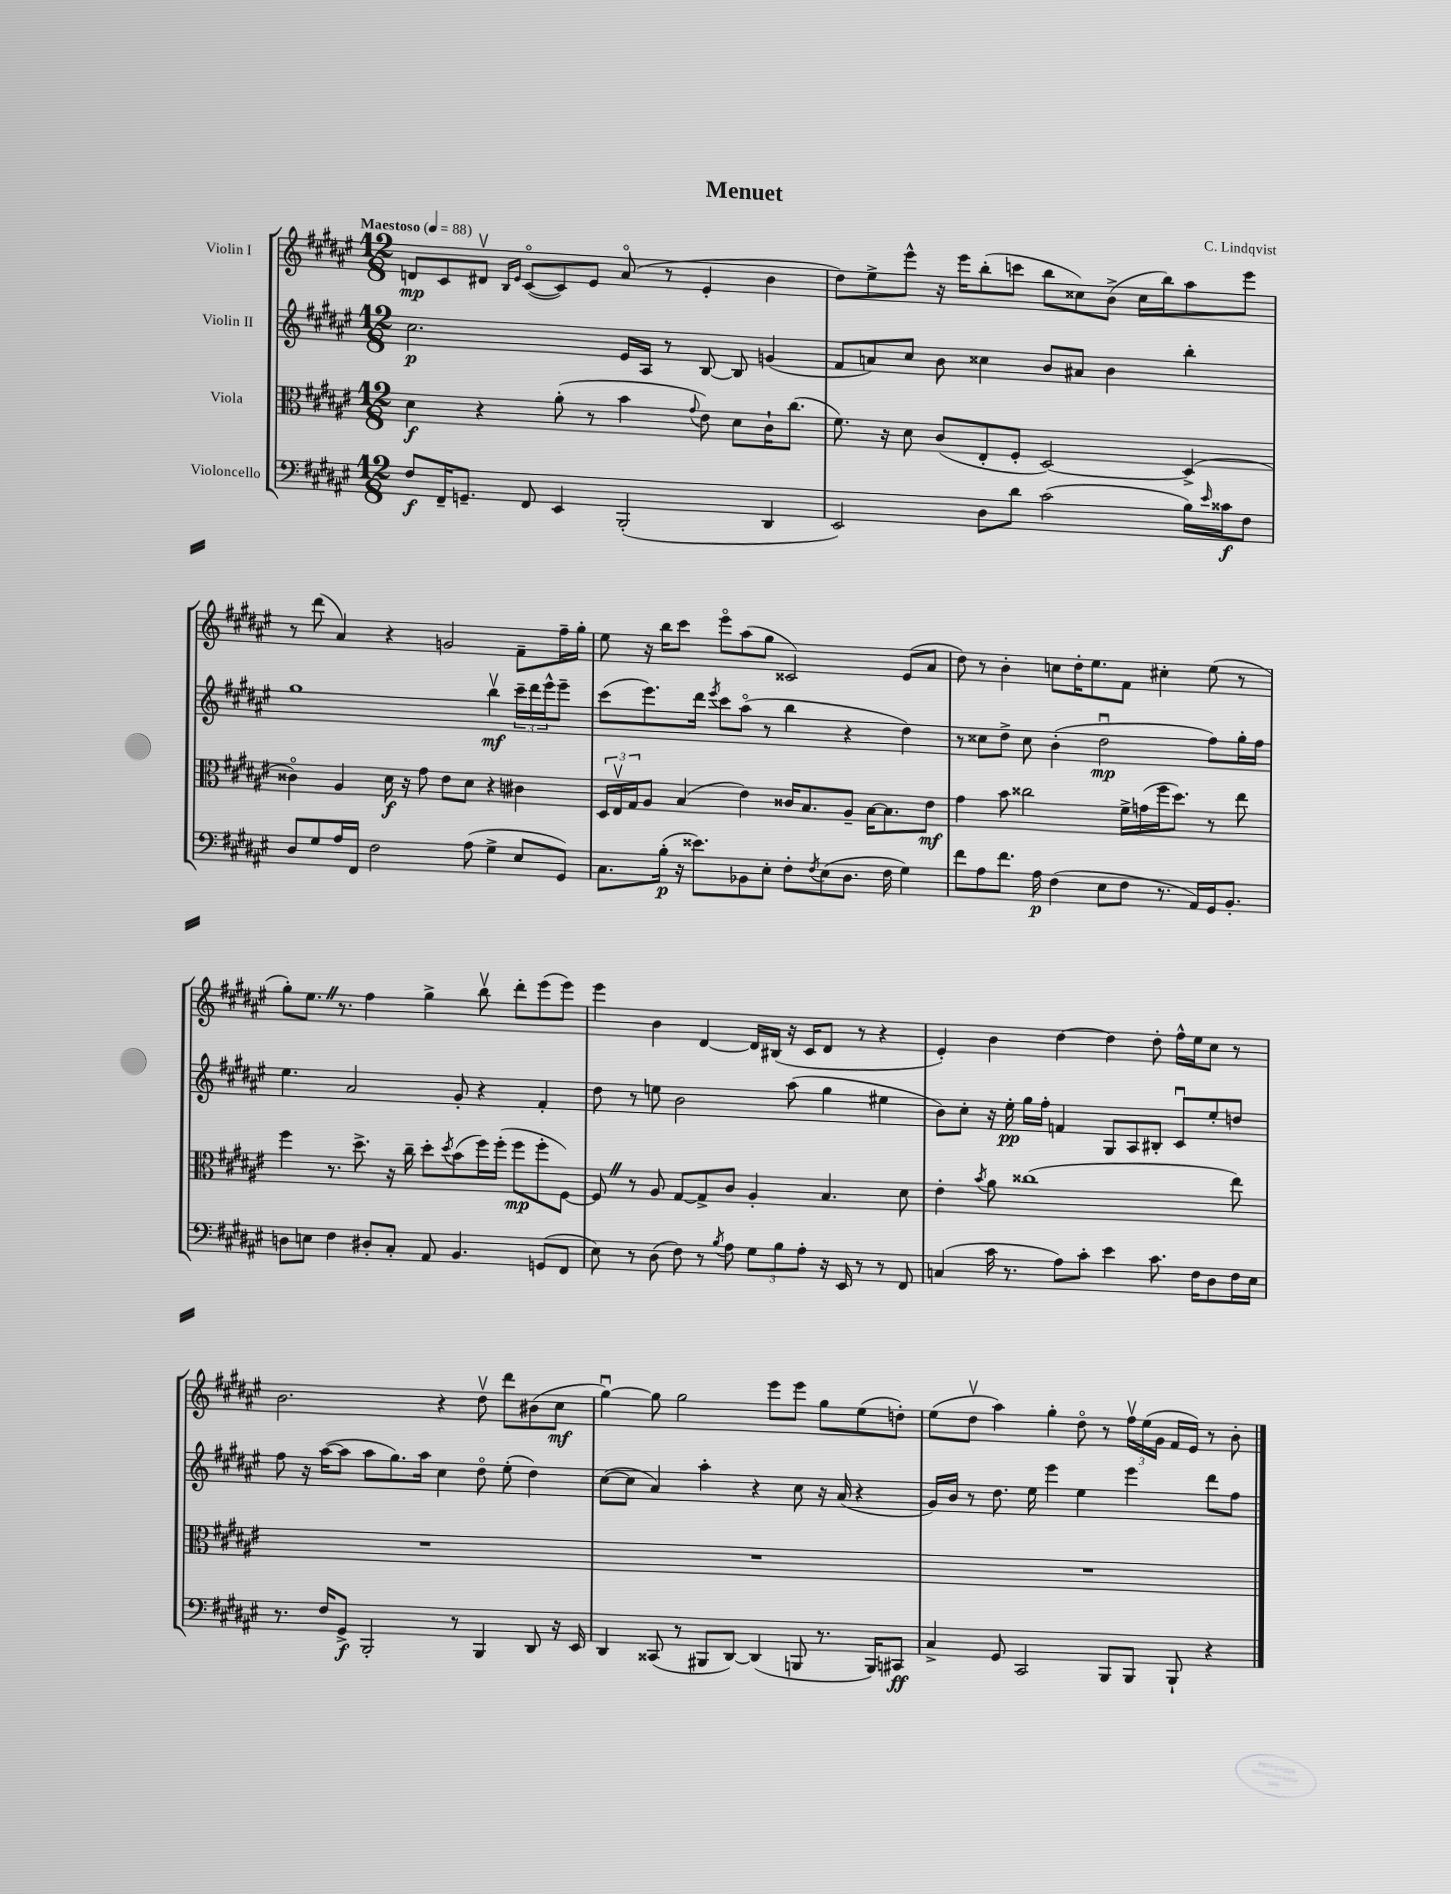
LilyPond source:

\header { title = "Menuet" composer = "C. Lindqvist" }
<<
\new StaffGroup <<
\new Staff = "s0" \with { instrumentName = "Violin I" } {
    \clef treble \key fis \major \numericTimeSignature \time 12/8 \tempo "Maestoso" 4 = 88
    d'8\mp cis'8 dis'8\upbow \grace { b16 eis'16 } cis'8~\flageolet( cis'8) eis'8 ais'8\flageolet( r8 eis'4-. b'4 |
    dis''8) eis''8-> eis'''8-^ r16 eis'''16 b''8-.( c'''8 b''8 cisis''8) b'8->( cisis''16 b''16) ais''8 eis'''8 |
    r8 dis'''8( ais'4) r4 g'2 fis'8-- fis''16-- gis''16-. |
    eis''8 r16 b''16 cis'''8 eis'''8\flageolet ais''8( gis''8 cisis'2) eis'8( ais'8 |
    dis''8) r8 b'4-. c''8 dis''16-. eis''8. fis'8 cis''4-. eis''8( r8 |
    gis''8-.) eis''8. \once \override BreathingSign.text = \markup { \musicglyph "scripts.caesura.straight" } \breathe r8. fis''4 gis''4-> b''8\upbow dis'''8-. eis'''8( eis'''8) |
    eis'''4 b'4 dis'4~ dis'16 bis16( r16 cis'16 dis'8 r8 r4 |
    eis'4-.) b'4 dis''4~ dis''4 dis''8-. fis''16-^ eis''16 cis''8 r8 |
    b'2. r4 dis''8\upbow dis'''8 bis'8( cis''8\mf |
    gis''4~\downbow) gis''8 gis''2 eis'''8 eis'''8 gis''8 eis''8( d''8-.) |
    eis''8( dis''8\upbow ais''4) gis''4-. dis''8\flageolet r8 \tuplet 3/2 { fis''16\upbow eis''16( gis'16 } fis'16 eis'16) r8 b'8-. \bar "|." |
}
\new Staff = "s1" \with { instrumentName = "Violin II" } {
    \clef treble \key fis \major \numericTimeSignature \time 12/8
    cis''2.\p eis'16 ais16 r8 b8~ b8 g'4( |
    fis'8 a'8) cis''8 b'8 cisis''4 b'8 ais'8 b'4 b''4-. |
    gis''1 b''4\upbow\mf \tuplet 3/2 { cis'''16-- dis'''16 eis'''16-^ } eis'''8-- |
    cis'''8( eis'''8.) dis'''16 \acciaccatura { eis'''8 } cis'''8 ais''8\flageolet( r8 b''4 r4 dis''4) |
    r8 cisis''8 dis''8-> cisis''8 b'4-.( dis''2\downbow\mp fis''8) gis''16-. fis''16 |
    eis''4. ais'2 gis'8-. r4 fis'4-. |
    dis''8 r8 e''8 b'2 ais''8( gis''4 eis''4 |
    b'8) cis''8-. r16 eis''16-.\pp gis''16 fis''16-. f'4 gis8 ais8 bis8-. cis'8\downbow eis''8-. d''8 |
    fis''8 r16 ais''16~( ais''8 ais''8 gis''8.) ais''16 cis''4 dis''8\flageolet eis''8-.( dis''4) |
    cis''8~( cis''8 ais'4) ais''4-. r4 cis''8 r16 ais'16( r4 |
    gis'16) b'16 r8 dis''8. eis''16 eis'''4 eis''4 eis'''4 dis'''8 fis''8 \bar "|." |
}
\new Staff = "s2" \with { instrumentName = "Viola" } {
    \clef alto \key fis \major \numericTimeSignature \time 12/8
    dis'4\f r4 ais'8-.( r8 b'4 \appoggiatura { gis'8 } eis'8) dis'8 cis'16-! cis''8.( |
    fis'8.) r16 dis'8 cis'8( eis8-. fis8-. dis2~) dis4->( |
    cisis'4\flageolet) ais4 dis'16\f r16 gis'8 eis'8 dis'8 r4 cis'4 |
    \tuplet 3/2 { dis16 eis16\upbow gis16 } ais8 b4( eis'4) cisis'16 b8. ais8-- b16~ b8. eis'8\mf |
    gis'4 b'8 cisis''2 fis'16-> g'16( fis''16 dis''8.) r8 eis''8 |
    fis''4 r8. dis''8.-> r16 cis''16-- dis''8-. \acciaccatura { dis''8 } b'8( fis''16) fis''16-.( fis''8\mp fis''8-. fis8~) |
    fis8 \once \override BreathingSign.text = \markup { \musicglyph "scripts.caesura.straight" } \breathe r8 ais8 gis8~ gis8-> cis'8 ais4-. b4. dis'8 |
    eis'4-. \acciaccatura { b'8 } ais'8 cisis''1( eis''8) |
    R1. |
    R1. |
    R1. \bar "|." |
}
\new Staff = "s3" \with { instrumentName = "Violoncello" } {
    \clef bass \key fis \major \numericTimeSignature \time 12/8
    fis8\f fis,16-- g,8.-- fis,8 eis,4 b,,2-.( dis,4 |
    eis,2) dis8 dis'8 cis'2( b16) \grace { eis'16 } cisis'16\f fis8 |
    dis8 gis8 ais16 fis,16 fis2 ais8( gis4-> eis8 gis,8) |
    cis8. b16-.\p( r16 eisis'8.) bes,8 eis8-. fis8-. \acciaccatura { fis8 } eis8( dis8. fis16 gis4) |
    fis'8 ais8 fis'8. ais16\p fis4( eis8 fis8 r8. ais,16) gis,16 b,8.-. |
    d8 e8 fis4 dis8-. cis8-. ais,8 b,4. g,8( fis,8 |
    eis8) r8 dis8( fis8) r8 \acciaccatura { b8 } ais8 \tuplet 3/2 { gis8 b8 ais8-. } r16 eis,16 r8 r8 fis,8 |
    c4( cis'16 r8. ais8) cis'8-. eis'4 cis'8. fis16 dis8 fis16 eis16 |
    r8. fis16 gis,8->\f b,,2-. r8 b,,4 dis,8 r16 eis,16 |
    dis,4 cisis,8( r8 bis,,8 dis,8~) dis,4( b,,8 r8. b,,16) cis,8\ff |
    cis4-> gis,8 cis,2 b,,8 b,,8 b,,8-! r4 \bar "|." |
}
>>
>>
\layout { \context { \Score \remove "Bar_number_engraver" } }
